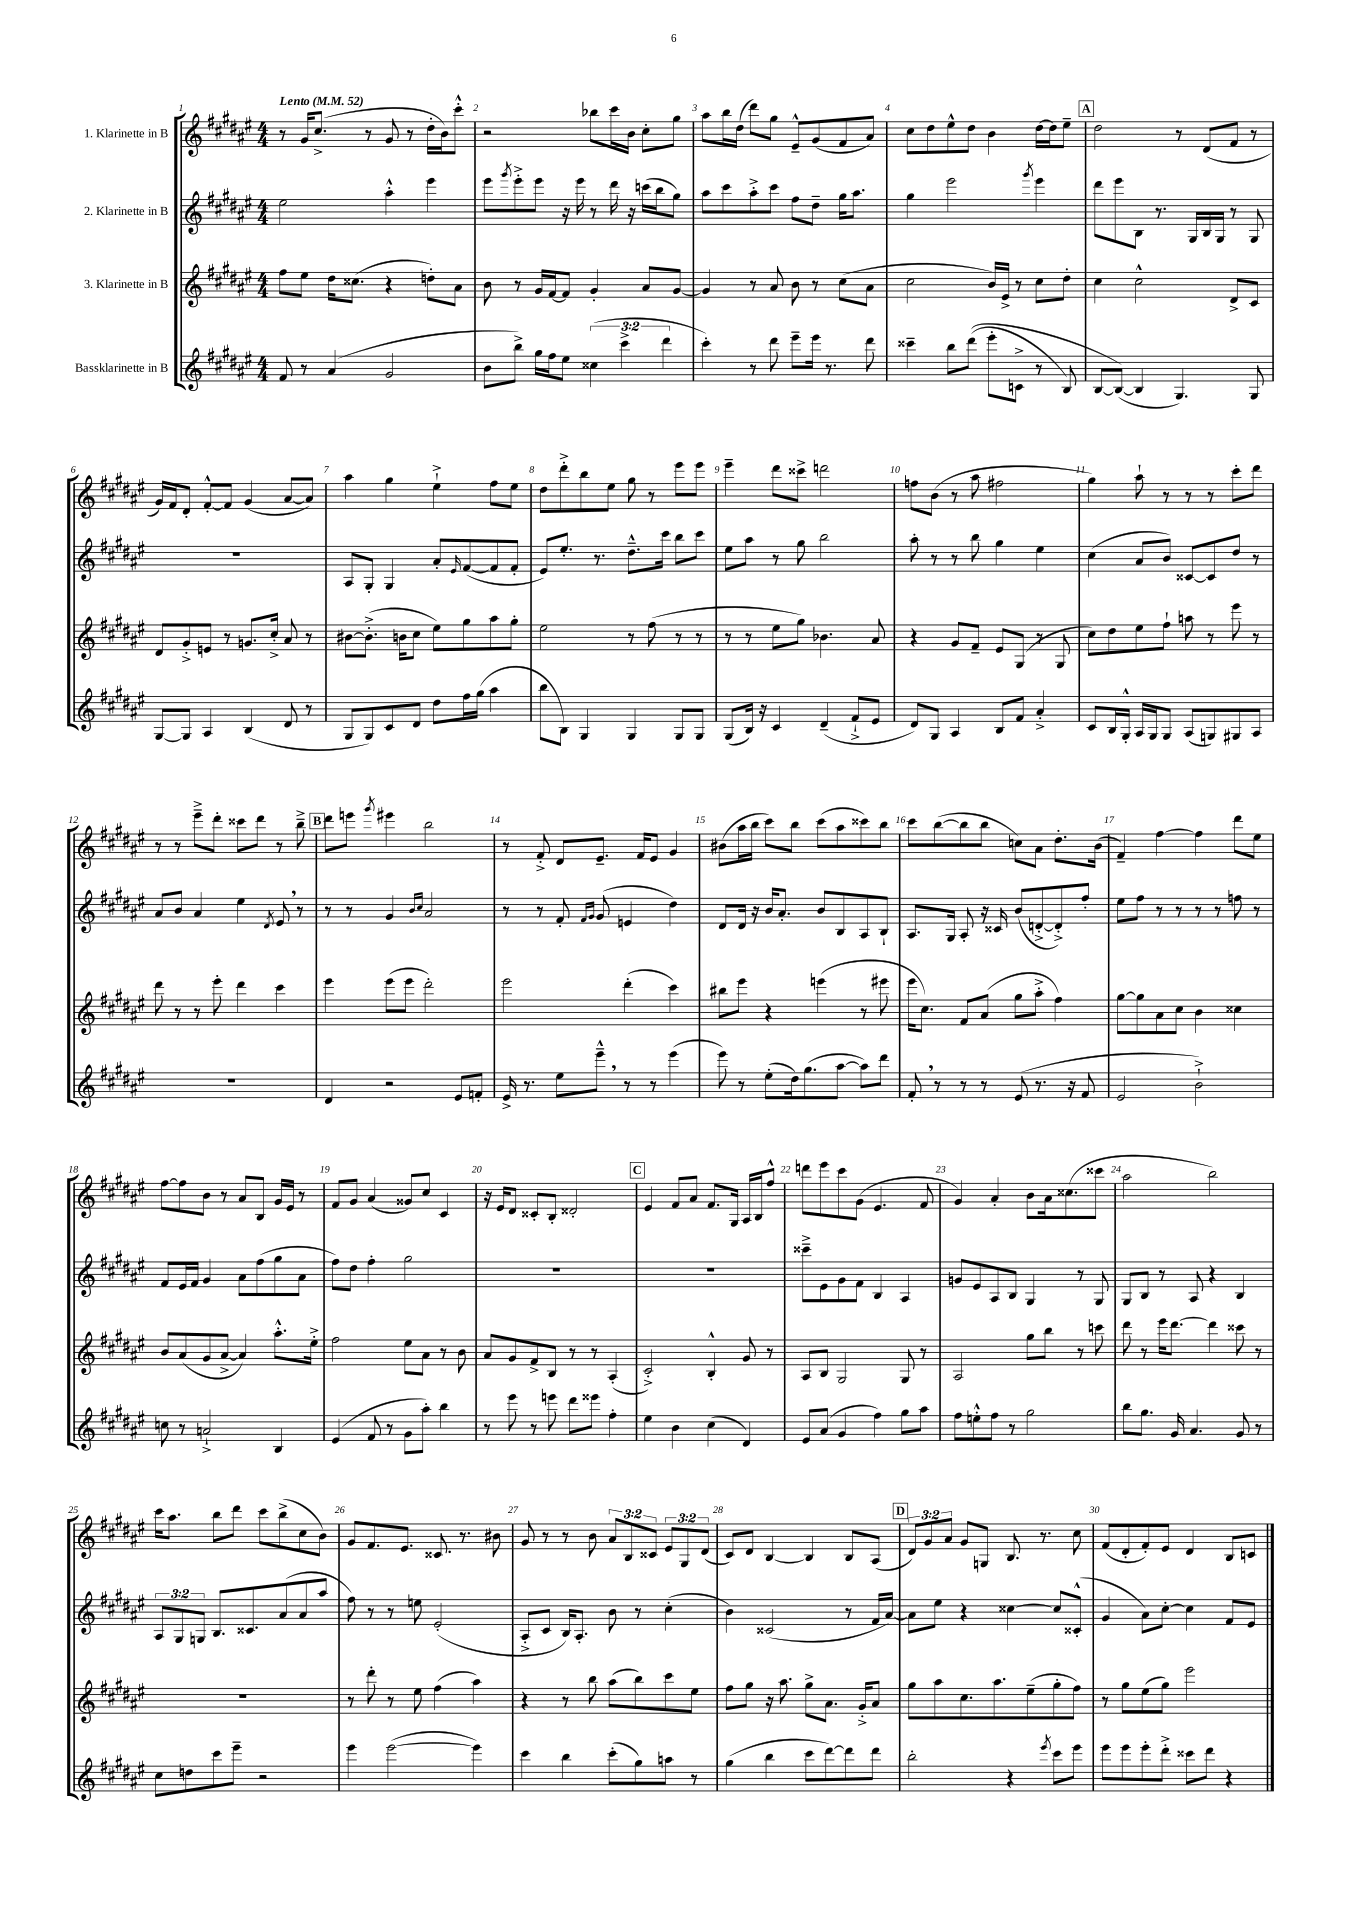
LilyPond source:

<<
\new StaffGroup <<
\new Staff = "s0" \with { instrumentName = "1. Klarinette in B" } {
    \clef treble \key fis \major \numericTimeSignature \time 4/4 \override Staff.TupletNumber.text = #tuplet-number::calc-fraction-text \tempo "Lento" 4 = 52
    r8 gis'16 cis''8.->( r8 gis'8 r8 dis''16-. b'16) cis'''8-.-^ |
    r2 bes''8 cis'''16 b'16 cis''8-. gis''8 |
    ais''8 b''16 dis''16( dis'''8) gis''8 eis'8---^ gis'8( fis'8 ais'8) |
    cis''8 dis''8 eis''8-^ dis''8 b'4 dis''16~ dis''16 eis''8-- |
    \mark \markup { \box "A" } dis''2 r8 dis'8( fis'8 r8 |
    gis'16) fis'16 dis'8-. fis'8~-.-^ fis'8 gis'4( ais'8~ ais'8) |
    ais''4 gis''4 eis''4-!-> fis''8 eis''8 |
    dis''8 dis'''8-.-> b''8 eis''8 gis''8 r8 eis'''8 eis'''8 |
    eis'''4-- dis'''8 cisis'''8-> d'''2 |
    f''8 b'8( r8 ais''8 fis''2 |
    gis''4) ais''8-! r8 r8 r8 cis'''8-. dis'''8 |
    r8 r8 eis'''8---> dis'''8-. cisis'''8 dis'''8 r8 b''8---> |
    \mark \markup { \box "B" } dis'''8 e'''8 \acciaccatura { gis'''8 } eis'''4 b''2 |
    r8 fis'8-.-> dis'8 eis'8.-- fis'16 eis'8 gis'4 |
    bis'8( ais''16 b''16 cis'''8) b''8 cis'''8( ais''8 cisis'''8) b''8 |
    cis'''8 b''8~( b''8 b''8 c''8) ais'8 dis''8.-. b'16( |
    fis'4--) fis''4~ fis''4 dis'''8 eis''8 |
    fis''8~ fis''8 b'8 r8 ais'8 b8 gis'16 eis'16 r8 |
    fis'8 gis'8 ais'4( gisis'8) cis''8 cis'4 |
    r16 eis'16 dis'8 cisis'8-. b8-. disis'2-. |
    \mark \markup { \box "C" } eis'4 fis'8 ais'8 fis'8. gis16 ais16 b16 fis''8-^ |
    d'''8 eis'''8 cis'''8 gis'8( eis'4. fis'8 |
    gis'4) ais'4-. b'8 ais'16 cisis''8.( cisis'''8 |
    ais''2 b''2) |
    cis'''16 ais''8. b''8 dis'''8 cis'''8 b''8->( cis''8 b'8) |
    gis'8 fis'8. eis'8. cisis'8. r8. bis'8 |
    gis'8 r8 r8 b'8 \tuplet 3/2 { ais'8 b8 cisis'8 } \tuplet 3/2 { eis'8 gis8 dis'8( } |
    cis'8) dis'8 b4~ b4 b8 ais8( |
    \mark \markup { \box "D" } \tuplet 3/2 { dis'8) gis'8 ais'8 } gis'8 g8 b8. r8. cis''8 |
    fis'8( dis'8-. fis'8-.) eis'8 dis'4 b8 c'8 \bar "|." |
}
\new Staff = "s1" \with { instrumentName = "2. Klarinette in B" } {
    \clef treble \key fis \major \numericTimeSignature \time 4/4 \override Staff.TupletNumber.text = #tuplet-number::calc-fraction-text
    eis''2 ais''4-.-^ eis'''4 |
    eis'''8 \acciaccatura { gis'''8 } eis'''8-.-> eis'''8 r16 eis'''16 r8 dis'''16 r16 c'''16( b''16 gis''8) |
    ais''8 cis'''8 ais''8-.-> cis'''8 fis''8 dis''8-- gis''16 ais''8. |
    gis''4 eis'''2 \acciaccatura { gis'''8 } eis'''4 |
    \mark \markup { \box "A" } dis'''8 eis'''8 b8 r8. gis16 b16 gis16 r8 gis8 |
    R1 |
    ais8 gis8-. gis4 ais'8-. \grace { eis'16 } fis'8~( fis'8 fis'8-. |
    eis'8) eis''8.-. r8. dis''8.---^ cis'''16 b''8 cis'''8 |
    eis''8 ais''8 r8 gis''8 b''2 |
    ais''8-. r8 r8 b''8 gis''4 eis''4 |
    cis''4( ais'8 b'8) cisis'8~ cisis'8 dis''8 r8 |
    ais'8 b'8 ais'4 eis''4 \acciaccatura { dis'8 } eis'8 \breathe r8 |
    \mark \markup { \box "B" } r8 r8 gis'4 \grace { b'16 cis''16 } ais'2 |
    r8 r8 fis'8-. \grace { fis'16 gis'16 } gis'8( e'4 dis''4) |
    dis'8 dis'16 r16 b'16 ais'8.-. b'8 b8 ais8 b8-! |
    ais8. gis16 ais8-. r16 cisis'16 b'8( d'8~-.-> d'8-.->) fis''8-. |
    eis''8 fis''8 r8 r8 r8 r8 f''8 r8 |
    fis'8 eis'16 fis'16 gis'4 ais'8 fis''8( gis''8 ais'8 |
    fis''8) dis''8 fis''4-. gis''2 |
    R1 |
    \mark \markup { \box "C" } R1 |
    cisis'''8---> eis'8 gis'8 fis'8 b4 ais4 |
    g'8 eis'8 ais8 b8 gis4 r8 gis8 |
    gis8 b8 r8 ais8 r4 b4 |
    \tuplet 3/2 { ais8 gis8 g8 } b8. cisis'8. ais'8( ais'8 ais''8 |
    fis''8) r8 r8 e''8 eis'2-.( |
    ais8-.-> cis'8 b16) ais8.-. b'8 r8 cis''4-.( |
    b'4) cisis'2( r8 fis'16 ais'16~) |
    \mark \markup { \box "D" } ais'8 eis''8 r4 cisis''4~ cisis''8 cisis'8-.-^( |
    gis'4 ais'8) cis''8~-. cis''4 fis'8 eis'8 \bar "|." |
}
\new Staff = "s2" \with { instrumentName = "3. Klarinette in B" } {
    \clef treble \key fis \major \numericTimeSignature \time 4/4
    fis''8 eis''8 dis''16 cisis''8.( r4 d''8-.) ais'8 |
    b'8 r8 gis'16 fis'16~ fis'8 gis'4-. ais'8 gis'8~ |
    gis'4 r8 ais'8 b'8 r8 cis''8( ais'8 |
    cis''2 b'16) eis'16-> r8 cis''8 dis''8-. |
    \mark \markup { \box "A" } cis''4 cis''2-^ dis'8-> cis'8 |
    dis'8 gis'8-.-> e'8 r8 g'8. cis''16-.-> ais'8 r8 |
    bis'8~ bis'8.-.->( b'16 cis''8 eis''8) gis''8 ais''8 gis''8-. |
    eis''2 r8 fis''8( r8 r8 |
    r8 r8 eis''8 gis''8) bes'4. ais'8 |
    r4 gis'8 fis'8-- eis'8 gis8( r8 gis8 |
    cis''8) dis''8 eis''8 fis''8-! a''8 r8 eis'''8 r8 |
    dis'''8 r8 r8 eis'''8-. dis'''4 cis'''4 |
    \mark \markup { \box "B" } eis'''4 eis'''8( eis'''8 dis'''2-.) |
    eis'''2 dis'''4-.( cis'''4) |
    bis''8 eis'''8 r4 e'''4( r8 eis'''8 |
    eis'''16 cis''8.) fis'8 ais'8( gis''8 ais''8-.-> fis''4) |
    gis''8~ gis''8 ais'8 cis''8 b'4 cisis''4 |
    b'8 ais'8( gis'8 ais'8~-> ais'4) ais''8.-.-^ eis''16-.-> |
    fis''2 eis''8 ais'8 r8 b'8 |
    ais'8 gis'8 fis'8-> b8 r8 r8 ais4-.( |
    \mark \markup { \box "C" } cis'2-.->) b4-.-^ gis'8 r8 |
    ais8 b8 gis2 gis8 r8 |
    ais2 gis''8 b''8 r8 c'''8 |
    dis'''8 r8 eis'''16 dis'''8.~ dis'''4 cisis'''8 r8 |
    R1 |
    r8 dis'''8-. r8 eis''8 fis''4( ais''4) |
    r4 r8 b''8 ais''8( b''8) cis'''8 eis''8 |
    fis''8 gis''8 r16 ais''8. gis''8-> ais'8. gis'16-.-> ais'8 |
    \mark \markup { \box "D" } gis''8 ais''8 cis''8. ais''8. eis''8--( gis''8-. fis''8) |
    r8 gis''8 eis''8( gis''8) eis'''2 \bar "|." |
}
\new Staff = "s3" \with { instrumentName = "Bassklarinette in B" } {
    \clef treble \key fis \major \numericTimeSignature \time 4/4 \override Staff.TupletNumber.text = #tuplet-number::calc-fraction-text
    fis'8 r8 ais'4( gis'2 |
    b'8 b''8->) gis''16 fis''16 eis''8 \tuplet 3/2 { cisis''4( cis'''4-> dis'''4 } |
    cis'''4-.) r8 dis'''8 eis'''8-- eis'''16 r8. dis'''8 |
    cisis'''4-- b''8 dis'''8(\( eis'''8-. c'8-> r8 b8) |
    \mark \markup { \box "A" } b8~ b8~(\) b4 gis4.) gis8 |
    gis8~ gis8 ais4 b4( dis'8 r8 |
    gis8 gis8) cis'8 dis'8 dis''8 fis''16 gis''16( ais''4 |
    b''8 b8) gis4 gis4 gis8 gis8 |
    gis8( b16) r16 cis'4 dis'4--( fis'8-!-> eis'8 |
    dis'8) gis8 ais4 b8 fis'8 ais'4-.-> |
    cis'8 b16 gis16-.-^ ais16 gis16 gis8 ais8( g8) gis8 ais8 |
    R1 |
    \mark \markup { \box "B" } dis'4 r2 eis'8 f'8-. |
    eis'16-> r8. eis''8 eis'''8---^ \breathe r8 r8 eis'''4( |
    eis'''8) r8 eis''8-.( dis''16) gis''8.( ais''8~ ais''8) dis'''8 |
    fis'8-. \breathe r8 r8 r8 eis'8( r8. r16 fis'8 |
    eis'2 b'2-!->) |
    c''8 r8 a'2-!-> b4 |
    eis'4( fis'8 r8 gis'8 ais''8-.) b''4 |
    r8 eis'''8 r8 e'''8 dis'''8 eisis'''8 fis''4-. |
    \mark \markup { \box "C" } eis''4 b'4 cis''4( dis'4) |
    eis'8 ais'8( gis'4 fis''4) gis''8 ais''8 |
    fis''8 e''8-.-^ fis''8 r8 gis''2 |
    b''8 gis''8. gis'16 ais'4. gis'8 r8 |
    cis''8 d''8 cis'''8 eis'''8-- r2 |
    eis'''4 eis'''2~( eis'''4) |
    cis'''4 b''4 cis'''8-.( gis''8) a''8 r8 |
    gis''4( b''4 cis'''8 dis'''8~) dis'''8 dis'''8 |
    \mark \markup { \box "D" } b''2-. r4 \acciaccatura { eis'''8 } cis'''8 eis'''8 |
    eis'''8 eis'''8 eis'''8-. dis'''8-.-> cisis'''8 dis'''8 r4 \bar "|." |
}
>>
>>
\layout { \context { \Score \override BarNumber.break-visibility = ##(#f #t #t) barNumberVisibility = #all-bar-numbers-visible } }
